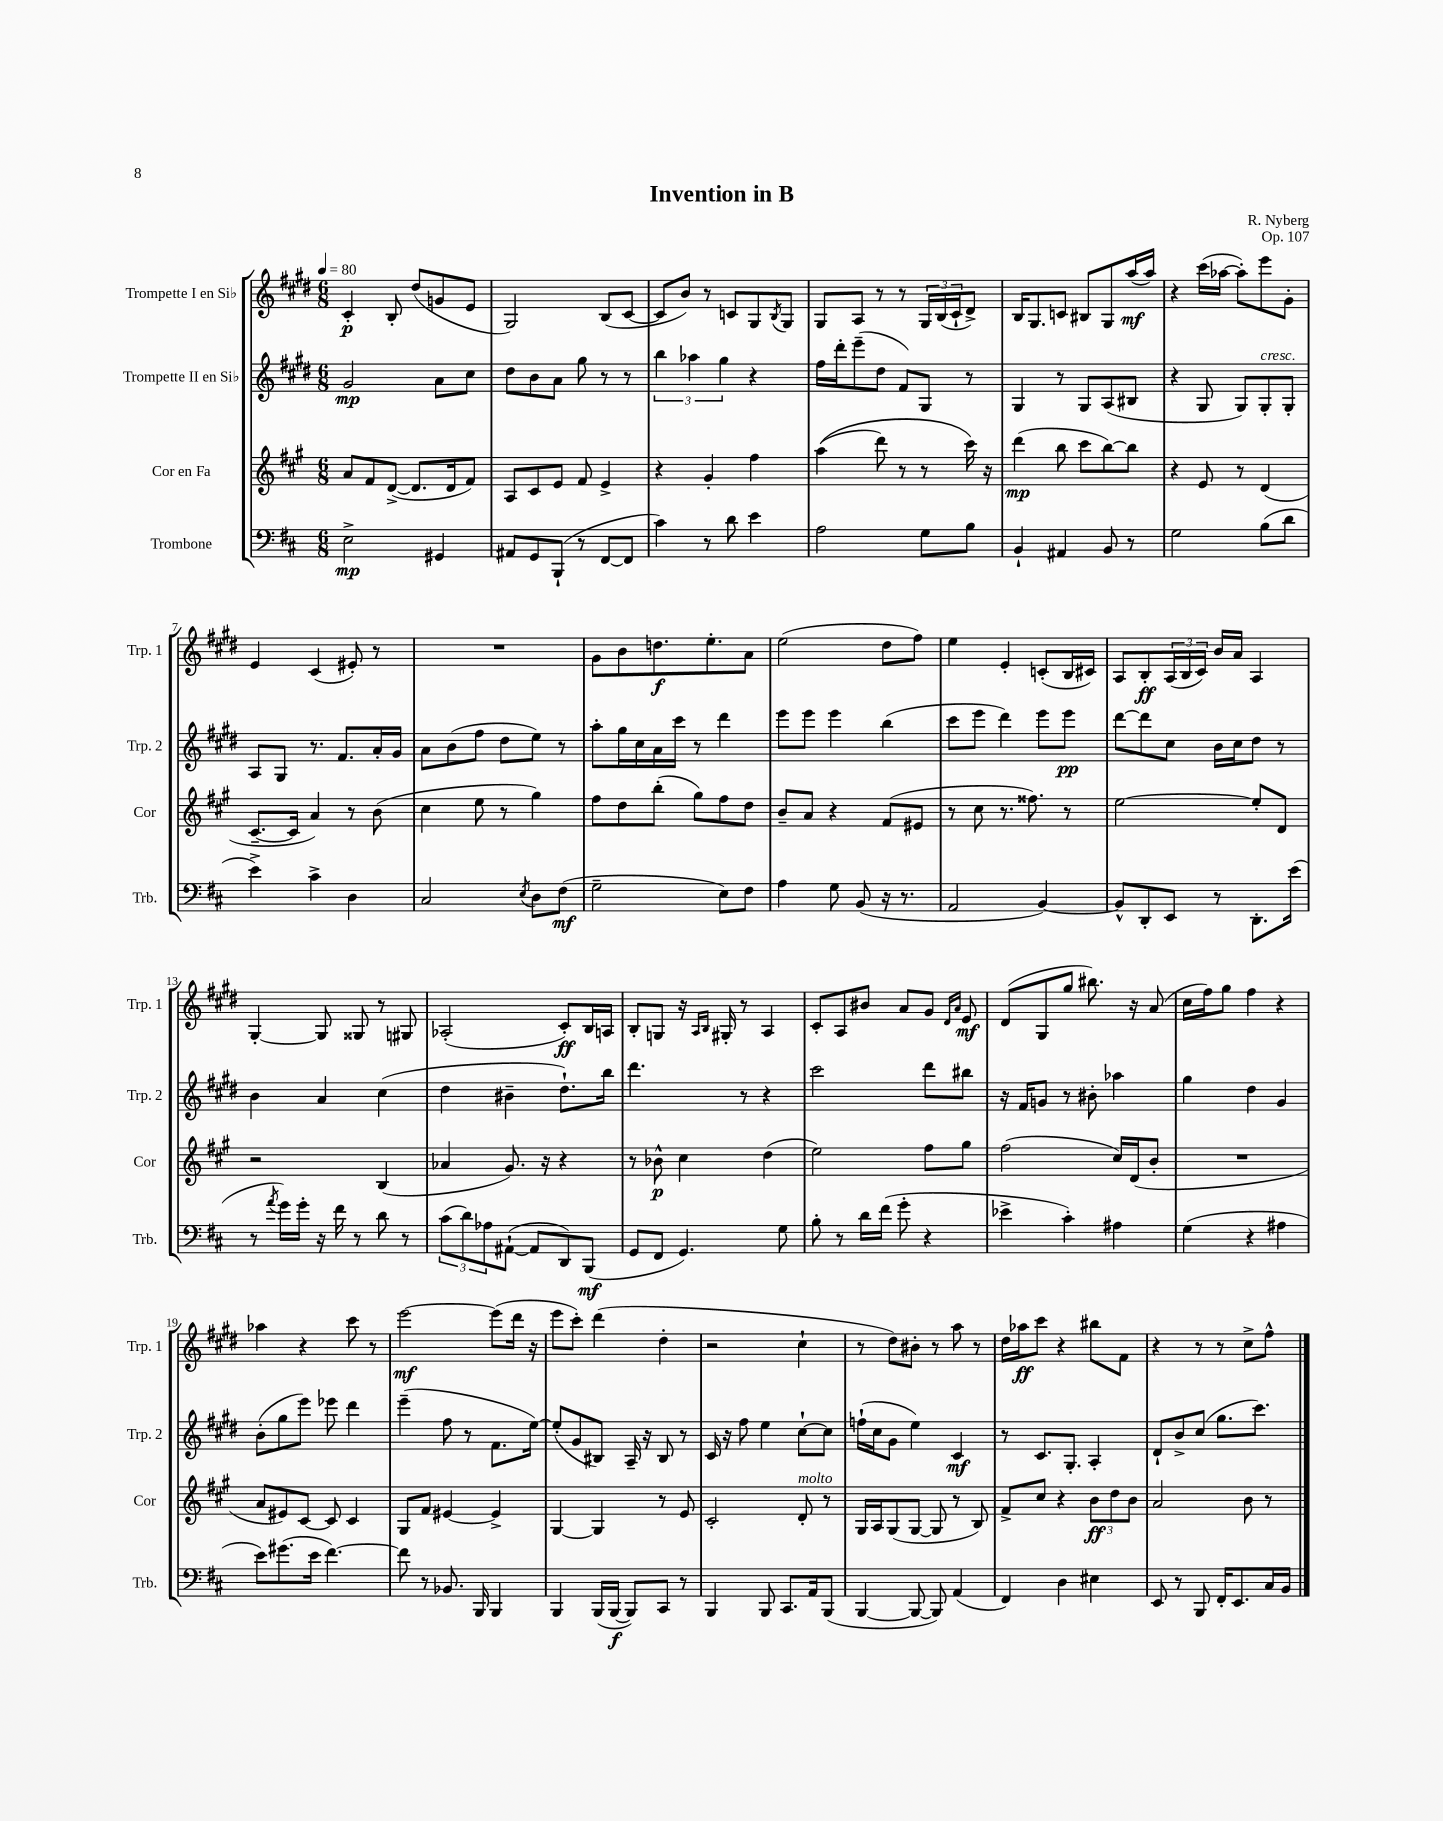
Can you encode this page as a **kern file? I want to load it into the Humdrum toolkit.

**kern	**kern	**kern	**kern
*staff4	*staff3	*staff2	*staff1
*clefF4	*clefG2	*clefG2	*clefG2
*k[f#c#]	*k[f#c#g#]	*k[f#c#g#d#]	*k[f#c#g#d#]
*M6/8	*M6/8	*M6/8	*M6/8
*MM80	*MM80	*MM80	*MM80
2E^	8a	2g#	4c#'
.	8f#	.	.
.	([8d^	.	8B'
.	8.d]	.	(8dd#
4GG#	.	8a	8g
.	16d	.	.
.	8f#)	8cc#	8e
=	=	=	=
8AA#	8A	8dd#	2G#)
8GG	8c#	8b	.
(8BBB`	8e	8a	.
8r	8f#	8gg#	.
[8FF#	4e^	8r	(8B
8FF#]	.	8r	[8c#
=	=	=	=
4c#)	4r	6bb	8c#]
.	.	.	8b)
.	.	6aa-	.
8r	4g#'	.	8r
.	.	6gg#	.
8d	.	.	8c
4e	4ff#	4r	8G#
.	.	.	8qB
.	.	.	8G#
=	=	=	=
2A	&((4aa	16ff#	8G#
.	.	16ddd#'	.
.	.	(8eee~	8A
.	8ddd)	8dd#	8r
.	8r	8f#)	8r
8G	8r	8G#	24G#
.	.	.	(24B
.	.	.	24c#`
8B	16ccc#&)	8r	8d#^)
.	16r	.	.
=	=	=	=
4BB`	(4ddd	4G#	16B
.	.	.	8.G#
4AA#	8bb	8r	8c
.	8ccc#	8G#	8B#
8BB	[8bb)	(8A	8G#
8r	8bb]	8B#	(16aa
.	.	.	16aa)
=	=	=	=
2G	4r	4r	4r
.	8e	8G#	(16ccc#
.	.	.	[16aa-
.	8r	8G#)	8aa-'])
(8B	(4d	8G#'	8eee
8d	.	8G#'	8g#'
=	=	=	=
4e^)	[8.c#~	8A	4e
.	.	8G#	.
.	16c#]	.	.
4c#^	4a)	8.r	(4c#
.	.	8.f#	.
4D	8r	.	8e#')
.	(8b	16a'	8r
.	.	16g#	.
=	=	=	=
2C#	4cc#	8a	2.r
.	.	(8b	.
.	8ee	8ff#	.
.	8r	8dd#	.
8qE	.	.	.
8D	4gg#)	8ee)	.
(8F#	.	8r	.
=	=	=	=
2G~	8ff#	8aa'	8g#
.	8dd	16gg#	8b
.	.	16cc#	.
.	(8bb'	16a	8.dd
.	.	16ccc#	.
.	8gg#)	8r	.
.	.	.	8.ee'
8E)	8ff#	4ddd#	.
8F#	8dd	.	8a
=	=	=	=
4A	8b~	8eee	(2ee
.	8a	8eee	.
8G	4r	4eee	.
(8BB	.	.	.
16r	(8f#	(4bb	8dd#
8.r	.	.	.
.	8e#	.	8ff#)
=	=	=	=
2AA	8r	8ccc#	4ee
.	8cc#	8eee	.
.	8.r	4ddd#)	4e'
.	8.ff##)	.	.
[4BB)	.	8eee	(8c'
.	8r	8eee	16B
.	.	.	16c#)
=	=	=	=
8BB^^]	[2ee	[8ddd#	8A
8DD'	.	8ddd#]	8B'
8EE	.	8cc#	(24A
.	.	.	24B
.	.	.	24c#)
8r	.	16b	16b
.	.	16cc#	16a
8.DD'	8ee']	8dd#	4A
.	8d	8r	.
(16e	.	.	.
=	=	=	=
8r	2r	4b	[4G#'
8qa	.	.	.
16g)	.	.	.
16g'	.	.	.
16r	.	4a	8G#]
16f#	.	.	.
8r	.	.	8G##
8d	(4B	(4cc#	8r
8r	.	.	8G#
=	=	=	=
(12c#	4a-	4dd#	(2A-'
12d)	.	.	.
12A-	.	.	.
([8AA#`	8.g#)	4b#~	.
8AA#]	.	.	.
.	16r	.	.
8DD)	4r	8.dd#`)	8c#')
(8BBB	.	.	16B
.	.	16bb	16A
=	=	=	=
8GG	8r	4.ddd#	8B'
8FF#	8b-^^	.	8G
4.GG)	4cc#	.	16r
.	.	.	16qqA
.	.	.	16qqB
.	.	.	16G#'
.	.	8r	8r
.	(4dd	4r	4A
8G	.	.	.
=	=	=	=
8B'	2ee)	2ccc#	8c#'
8r	.	.	8A
16d	.	.	8b#
(16f#	.	.	.
8g'	.	.	8a
4r	8ff#	8ddd#	8g#
.	.	.	16qqd#
.	.	.	16qqa
.	8gg#	8bb#	8e
=	=	=	=
4e-^	(2ff#	16r	(8d#
.	.	16f#	.
.	.	8g	8G#
4c#')	.	8r	8gg#
.	.	8b#'	8.bb#)
4A#	16cc#)	4aa-	.
.	(16d	.	16r
.	8b'	.	(8a
=	=	=	=
(4G	2.r	4gg#	16cc#
.	.	.	16ff#)
.	.	.	8gg#
4r	.	4dd#	4ff#
4A#	.	4g#	4r
=	=	=	=
8e)	8a	(8b'	4aa-
(8.g#	8e#)	8gg#	.
.	[8c#	8eee)	4r
16e	.	.	.
[4.f#)	8c#]	8eee-	.
.	4c#	4ddd#	8ccc#
.	.	.	8r
=	=	=	=
8f#]	8G#	(4eee~	[2eee
8r	8f#	.	.
8.BB-	[4e#	8ff#	.
.	.	8r	.
16BBB	.	.	.
4BBB	4e#^]	8.f#	(8eee]
.	.	.	16ddd#
.	.	[16ee)	16r
=	=	=	=
4BBB	[4G#	(8ee']	8eee
.	.	8g#	8ccc#')
(16BBB	4G#]	8B#)	(4ddd#
[16BBB	.	.	.
8BBB])	.	16A~	.
.	.	16r	.
8CC#	8r	8B#	4dd#'
8r	8e	8r	.
=	=	=	=
4BBB	2c#'	16c#	2r
.	.	16r	.
.	.	8ff#	.
8BBB	.	4ee	.
8.CC#	.	.	.
.	8d'	[8cc#`	4cc#`
16AA	.	.	.
(8BBB	8r	8cc#]	.
=	=	=	=
[4BBB	16G#	(16ff`	8r
.	16A	16cc#	.
.	(8G#	8g#	8dd#)
8BBB_	[8G#	4ee)	8b#'
8BBB])	8G#]	.	8r
(4AA	8r	4c#	8aa
.	8B)	.	8r
=	=	=	=
4FF#)	8f#^	8r	16dd#
.	.	.	16aa-
.	8cc#	8.c#	8ccc#
4D	4r	.	4r
.	.	8.G#'	.
4E#	12b	4A'	8bb#
.	12dd	.	.
.	.	.	8f#
.	12b	.	.
=	=	=	=
8EE	2a	8d#`	4r
8r	.	8b^	.
8BBB	.	(8cc#	8r
16FF#'	.	8.gg#	8r
8.EE	.	.	.
.	8b	.	8cc#^
.	.	8.ccc#)	.
16C#	8r	.	8ff#^^
16BB	.	.	.
==	==	==	==
*-	*-	*-	*-
